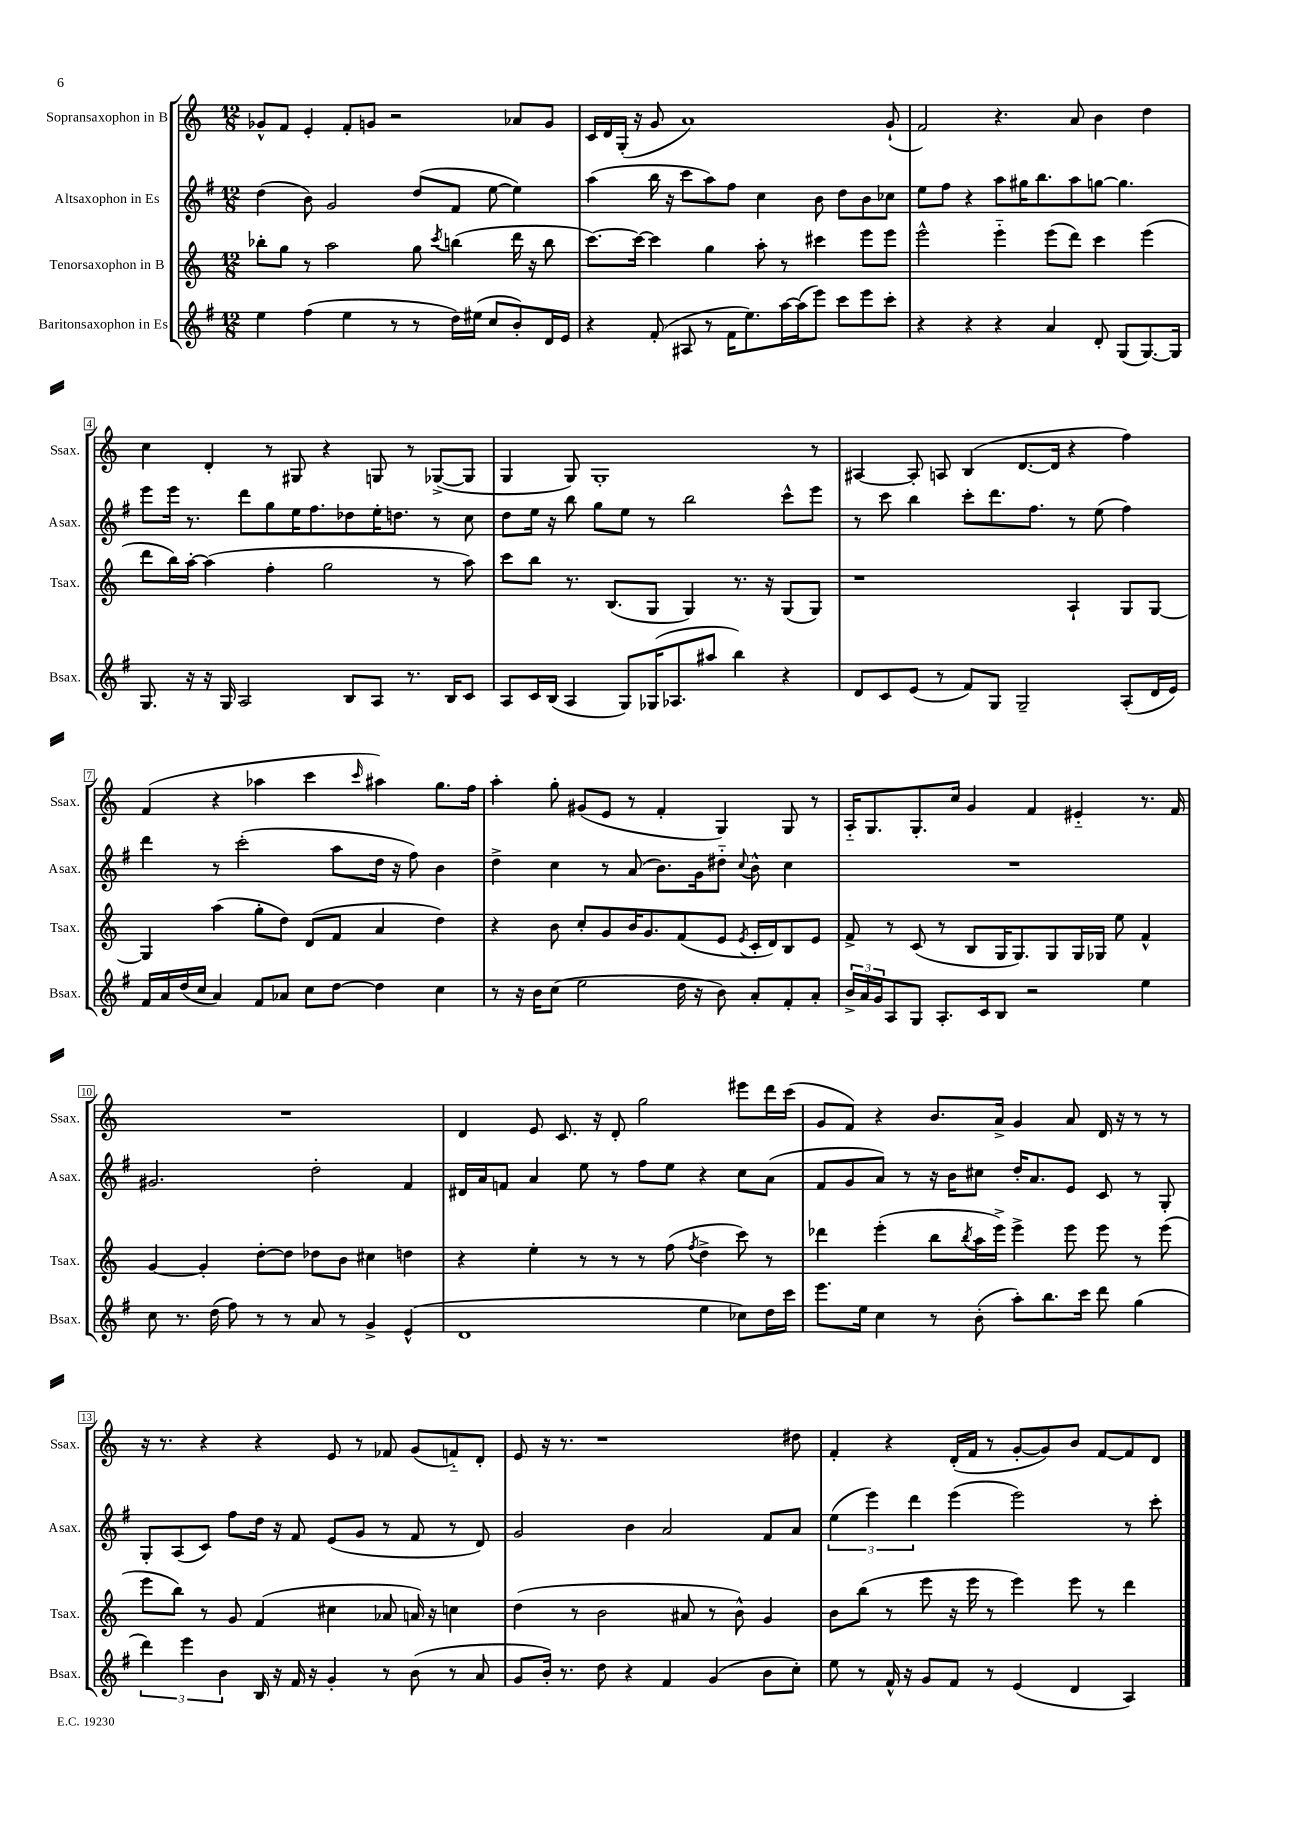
<<
\new StaffGroup <<
\new Staff = "s0" \with { instrumentName = "Sopransaxophon in B" shortInstrumentName = "Ssax." } {
    \clef treble \key c \major \numericTimeSignature \time 12/8
    ges'8-^ f'8 e'4-. f'8-. g'8 r2 aes'8 g'8 |
    c'16 d'16 g16-.( r16 g'8 a'1) g'8-!( |
    f'2) r4. a'8 b'4 d''4 |
    c''4 d'4-. r8 gis8 r4 g8 r8 ges8~->( ges8 |
    g4 g8) g1-. r8 |
    ais4~ ais8-. a8 b4( d'8.~ d'16 r4 f''4) |
    f'4( r4 aes''4 c'''4 \grace { c'''16 } ais''4) g''8. f''16 |
    a''4-. g''8-. gis'8( e'8 r8 f'4-. g4) g8 r8 |
    a16-_ g8. g8.-. c''16 g'4 f'4 eis'4-_ r8. f'16 |
    R1. |
    d'4 e'8 c'8. r16 d'8-. g''2 eis'''8 d'''16 c'''16( |
    g'8 f'8) r4 b'8. a'16-> g'4 a'8 d'16 r16 r8 r8 |
    r16 r8. r4 r4 e'8 r8 fes'8 g'8( f'8-_) d'8-. |
    e'8 r16 r8. r1 dis''8 |
    f'4-. r4 d'16-.( f'16 r8 g'8~-. g'8) b'8 f'8~ f'8 d'8 \bar "|." |
}
\new Staff = "s1" \with { instrumentName = "Altsaxophon in Es" shortInstrumentName = "Asax." } {
    \clef treble \key g \major \numericTimeSignature \time 12/8
    d''4( b'8) g'2 d''8( fis'8 e''8~ e''4) |
    a''4( b''16 r16 c'''8 a''8) fis''8 c''4 b'8 d''8 b'8 ces''8 |
    e''8 fis''8 r4 a''8 gis''16 b''8. a''8 g''8~ g''4. |
    e'''8 e'''16 r8. d'''8 g''8 e''16 fis''8. des''8 e''16-. d''8. r8 c''8 |
    d''8 e''16 r16 b''8 g''8 e''8 r8 b''2 c'''8-^ e'''8 |
    r8 c'''8 b''4 c'''8-. d'''8. fis''8. r8 e''8( fis''4) |
    d'''4 r8 c'''2-.( a''8 d''16 r16 fis''8) b'4 |
    d''4-> c''4 r8 a'8( b'8.) g'16 dis''8-_ \appoggiatura { c''8 } b'8-^ c''4 |
    R1. |
    gis'2. d''2-. fis'4 |
    dis'16 a'16 f'8 a'4 e''8 r8 fis''8 e''8 r4 c''8 a'8( |
    fis'8 g'8 a'8) r8 r16 b'16 cis''8 d''16-. a'8. e'8 c'8 r8 g8-. |
    g8-. a8( c'8) fis''8 d''16 r16 fis'8 e'8( g'8 r8 fis'8 r8 d'8) |
    g'2 b'4 a'2 fis'8 a'8 |
    \tuplet 3/2 { e''4( e'''4) d'''4 } e'''4( e'''2) r8 c'''8-. \bar "|." |
}
\new Staff = "s2" \with { instrumentName = "Tenorsaxophon in B" shortInstrumentName = "Tsax." } {
    \clef treble \key c \major \numericTimeSignature \time 12/8
    bes''8-. g''8 r8 a''2 g''8 \acciaccatura { c'''8 } b''4( d'''16 r16 b''8 |
    c'''8.~) c'''16~ c'''4 g''4 a''8-. r8 cis'''4 e'''8 e'''8 |
    e'''2-^ e'''4-_ e'''8( d'''8) c'''4 e'''4( |
    d'''8 b''16) a''16~-. a''4( f''4-. g''2 r8 a''8) |
    c'''8 b''8 r8. b8.( g8 g4) r8. r16 g8( g8) |
    r1 a4-! g8 g8~ |
    g4 a''4( g''8-. d''8) d'8( f'8 a'4 d''4) |
    r4 b'8 c''8-. g'8 b'16 g'8. f'8( e'8 \acciaccatura { e'8 } c'16-. d'16) b8 e'8 |
    f'8-> r8 c'8( r8 b8 g16 g8.) g8 g16 ges16 e''8 f'4-^ |
    g'4~ g'4-. d''8~-. d''8 des''8 b'8 cis''4 d''4 |
    r4 e''4-. r8 r8 r8 f''8( \acciaccatura { f''8 } d''4-> c'''8) r8 |
    des'''4 e'''4-.( b''8 \acciaccatura { b''8 } a''16 e'''16->) e'''4-> e'''8 e'''8 r8 e'''8( |
    e'''8 b''8) r8 g'8 f'4( cis''4 aes'8 a'16) r16 c''4 |
    d''4( r8 b'2 ais'8 r8 b'8-^) g'4 |
    b'8 b''8( r8 e'''8 r16 e'''16 r8 e'''4) e'''8 r8 d'''4 \bar "|." |
}
\new Staff = "s3" \with { instrumentName = "Baritonsaxophon in Es" shortInstrumentName = "Bsax." } {
    \clef treble \key g \major \numericTimeSignature \time 12/8
    e''4 fis''4( e''4 r8 r8 d''16) eis''16( c''8 b'8-.) d'16 e'16 |
    r4 fis'8-.( ais8 r8 fis'16 e''8.) a''16~ a''16( e'''8) c'''8 e'''8 c'''8-. |
    r4 r4 r4 a'4 d'8-. g8( g8.~) g16 |
    g8. r16 r16 g16 a2 b8 a8 r8. b16 c'8 |
    a8 c'16 b16( a4 g8) ges16( aes8. ais''8 b''4) r4 |
    d'8 c'8 e'8( r8 fis'8) g8 g2-- a8-.( d'16 e'16) |
    fis'16 a'16 d''16( c''16 a'4) fis'8 aes'8 c''8 d''8~ d''4 c''4 |
    r8 r16 b'16 c''8( e''2 d''16 r16 b'8) a'8-. fis'8-. a'8-. |
    \tuplet 3/2 { b'16-> a'16 g'16 } a8 g8 a8.-. c'16 b8 r2 e''4 |
    c''8 r8. d''16( fis''8) r8 r8 a'8 r8 g'4-> e'4-^( |
    d'1 e''4 ces''8) d''16 c'''16 |
    e'''8. e''16 c''4 r8 b'8-.( a''8-.) b''8. c'''16 d'''8 g''4( |
    \tuplet 3/2 { d'''4) e'''4 b'4 } b16 r16 fis'16 r16 g'4-. r8 b'8( r8 a'8 |
    g'8 b'16-.) r8. d''8 r4 fis'4 g'4( b'8 c''8-.) |
    e''8 r8 fis'16-^ r16 g'8 fis'8 r8 e'4( d'4 a4) \bar "|." |
}
>>
>>
\layout { \context { \Score \override BarNumber.stencil = #(make-stencil-boxer 0.1 0.3 ly:text-interface::print) } }
